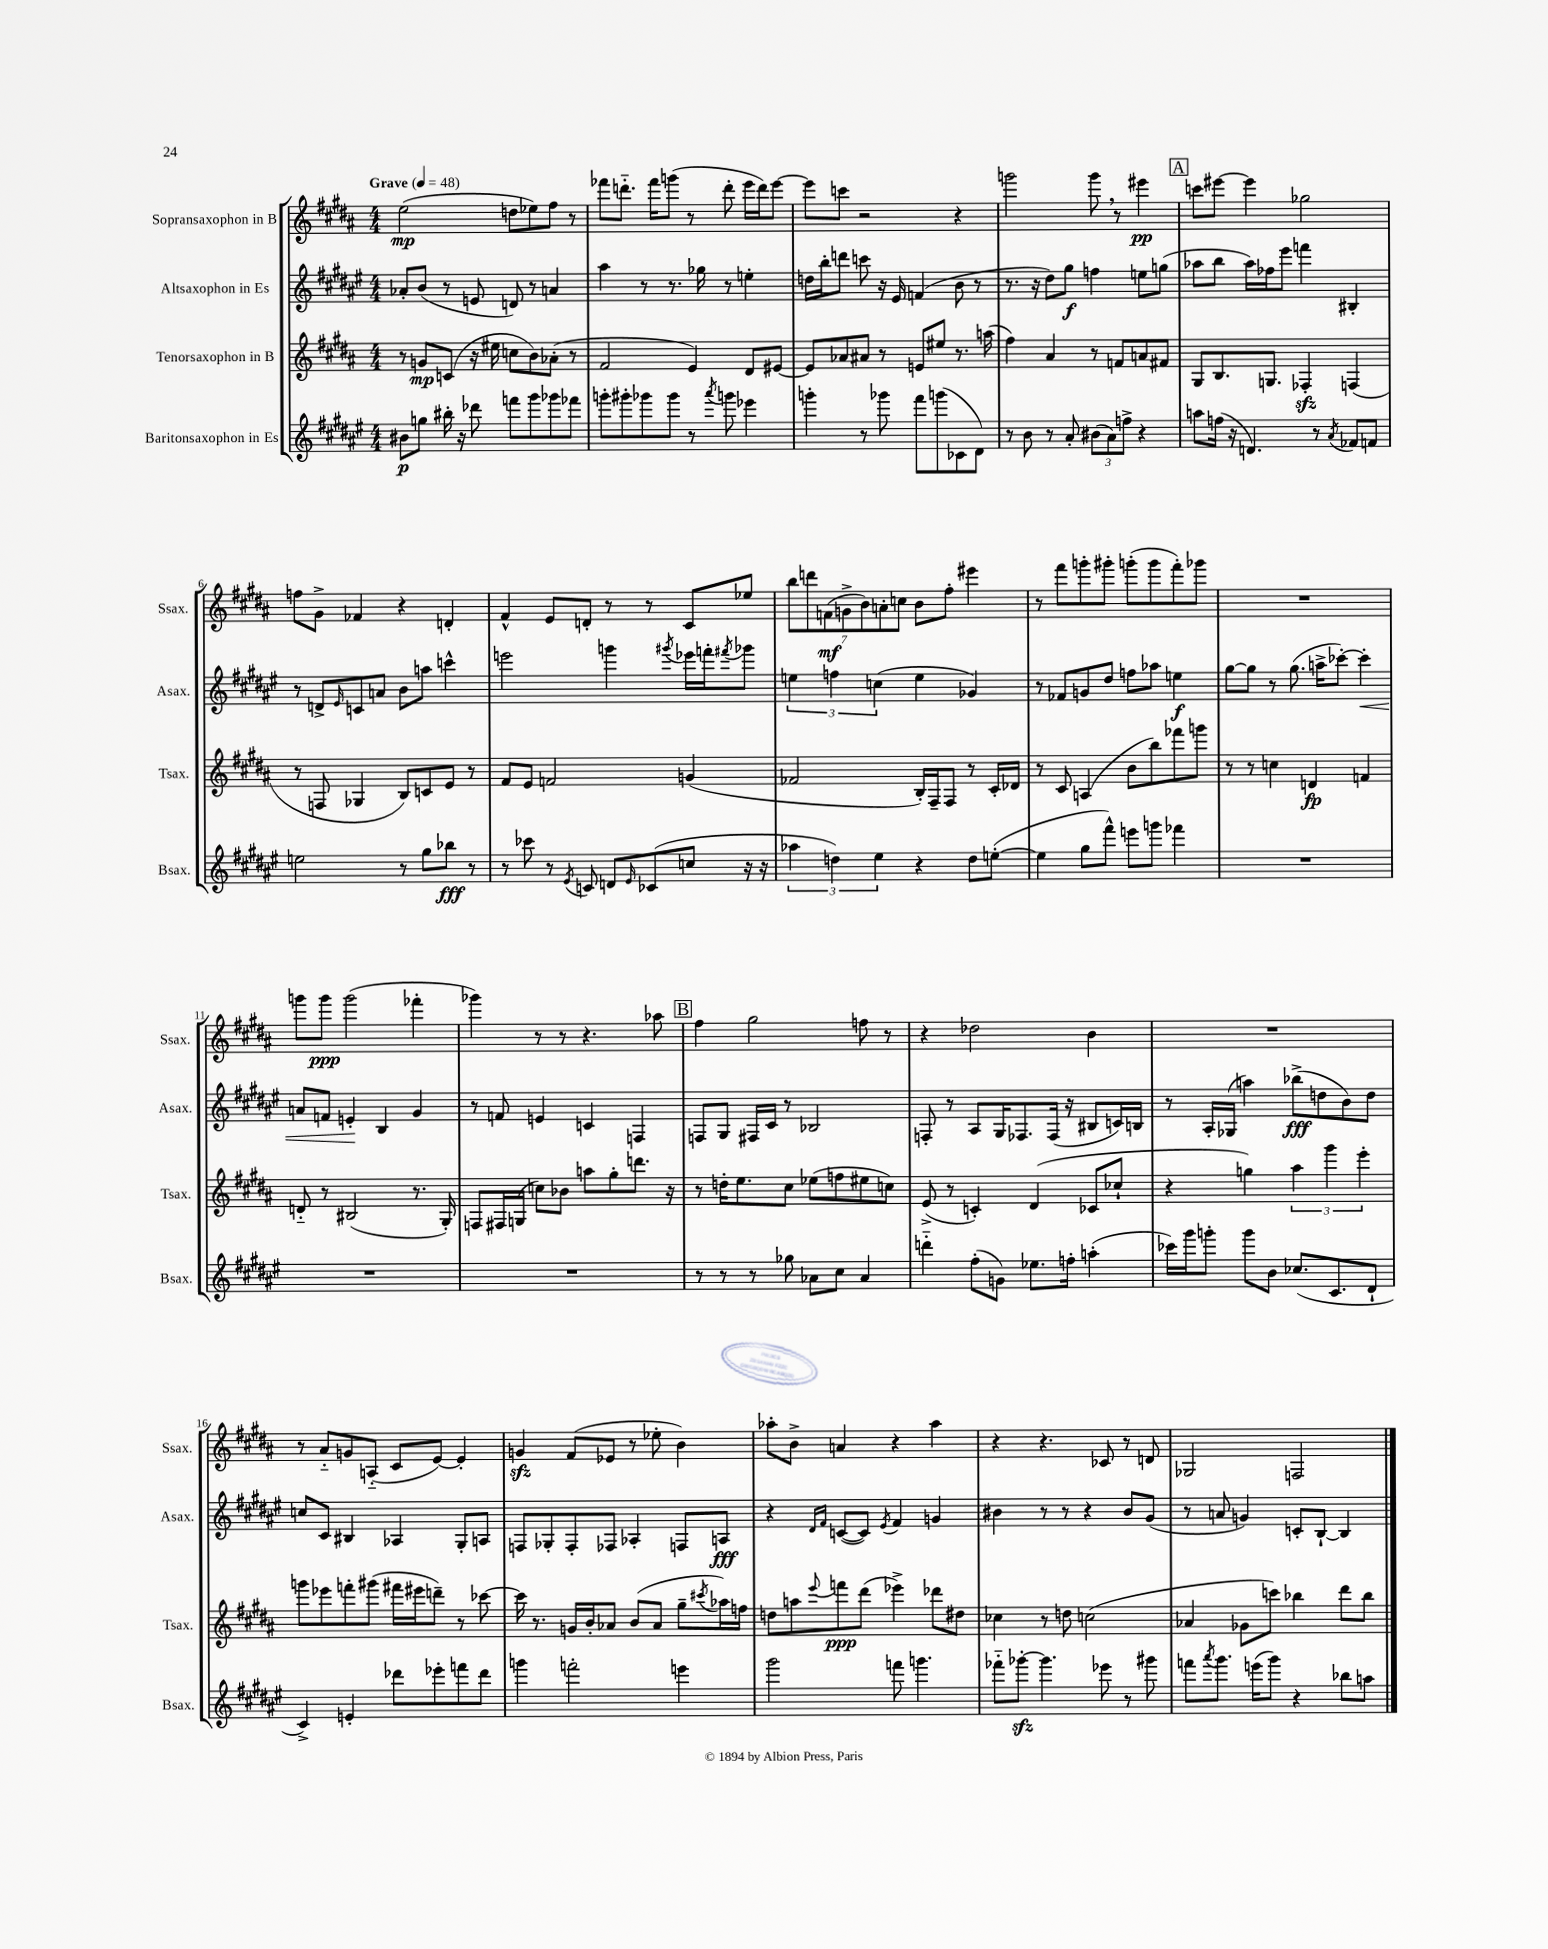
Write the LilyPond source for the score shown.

<<
\new StaffGroup <<
\new Staff = "s0" \with { instrumentName = "Sopransaxophon in B" shortInstrumentName = "Ssax." } {
    \clef treble \key b \major \numericTimeSignature \time 4/4 \tempo "Grave" 4 = 48
    e''2\mp( d''8 ees''8) fis''8 r8 |
    fes'''8 d'''8.-_ fes'''16 g'''8( r8 d'''8-. e'''16 d'''16) e'''8~ |
    e'''8 c'''8 r2 r4 |
    g'''2 g'''8 \breathe r8 eis'''4\pp |
    \mark \markup { \box "A" } c'''8 eis'''8~ eis'''4 ges''2 |
    f''8 gis'8-> fes'4 r4 d'4-. |
    fis'4-^ e'8 d'8-. r8 r8 cis'8 ees''8 |
    \tuplet 7/4 { b''8 d'''8 f'8\mf( g'8-> b'8) a'8-. c''8 } b'8 fis''8-. eis'''4 |
    r8 fis'''8 g'''8-. gis'''8-. g'''8-.( g'''8 fis'''8-.) ges'''8 |
    R1 |
    g'''8 g'''8\ppp g'''2( fes'''4-. |
    ges'''4) r8 r8 r4. aes''8 |
    \mark \markup { \box "B" } fis''4 gis''2 f''8 r8 |
    r4 des''2 b'4 |
    R1 |
    r8 ais'8-_ g'8 a8-_( cis'8 e'8~) e'4-. |
    g'4\sfz fis'8( ees'8 r8 ees''8-. b'4) |
    aes''8-. b'8-> a'4 r4 aes''4 |
    r4 r4. ces'8 r8 d'8 |
    ges2 f2 \bar "|." |
}
\new Staff = "s1" \with { instrumentName = "Altsaxophon in Es" shortInstrumentName = "Asax." } {
    \clef treble \key fis \major \numericTimeSignature \time 4/4
    aes'8-. b'8( r8 e'8 d'8) r8 a'4 |
    ais''4 r8 r8. ges''16 r8 e''4-. |
    d''16 b''16-. d'''8 c'''8 r16 eis'16 f'4( b'8 r8 |
    r8. r16 dis''8) gis''8\f f''4 e''8 g''8( |
    \mark \markup { \box "A" } aes''8 b''8 aes''16) fes''16 eis'''8 f'''4 bis4-. |
    r8 d'8-> \grace { eis'16 } c'8 a'8 b'8 a''8 c'''4-^ |
    e'''2 g'''4 \acciaccatura { gis'''8 } ees'''16 f'''16-. \acciaccatura { fis'''8 } ges'''8 |
    \tuplet 3/2 { e''4 f''4 c''4( } e''4 ges'4) |
    r8 fes'8 g'8 dis''8 f''8 aes''8 e''4\f |
    gis''8~ gis''8 r8 gis''8.( a''16-> ces'''8~-.) ces'''4-.\< |
    a'8 f'8 e'4-.\! b4 gis'4 |
    r8 f'8 e'4 c'4 f4 |
    \mark \markup { \box "B" } f8 gis8 fis16 cis'16 r8 bes2 |
    f8-. r8 ais8 gis16 fes8. fes16( r16 bis8 c'16) b16 |
    r8 ais16-. ges16( a''4) bes''8->\fff( d''8 b'8) d''8 |
    c''8 cis'8 bis4 aes4 gis8-. a8 |
    f8 ges8-. f8-. fes8 aes4-. f8 a8\fff |
    r4 \grace { dis'16 fis'16 } c'8~( c'8) \acciaccatura { eis'8 } fis'4 g'4 |
    bis'4 r8 r8 r4 bis'8 gis'8( |
    r8 a'8 g'4) c'8-. b8~-! b4 \bar "|." |
}
\new Staff = "s2" \with { instrumentName = "Tenorsaxophon in B" shortInstrumentName = "Tsax." } {
    \clef treble \key b \major \numericTimeSignature \time 4/4
    r8 g'8\mp c'8( r16 eis''16 c''8 b'8) aes'8-.( r8 |
    fis'2 e'4) dis'8 eis'8~ |
    eis'8 aes'8 ais'8 r8 e'8 eis''8 r8. a''16( |
    fis''4) ais'4 r8 f'8 a'8 fis'8 |
    \mark \markup { \box "A" } gis8 b8. g8. fes4-.\sfz f4( |
    r8 f8 ges4 b8) c'8 e'8 r8 |
    fis'8 e'8 f'2 g'4( |
    fes'2 b16-.) fis16-- fis8 r8 cis'16-. des'16 |
    r8 cis'8 a4( b'8 b''8) fes'''8 g'''8 |
    r8 r8 c''4 d'4\fp f'4 |
    d'8-_ r8 bis2( r8. gis16-.) |
    f8 fis16 g16( c''8) bes'8 a''8 gis''8-. d'''8. r16 |
    \mark \markup { \box "B" } r8 d''16-. e''8. cis''8 ees''8( f''8 eis''8 c''8) |
    e'8->( r8 c'4-.) dis'4( ces'8 ces''8-! |
    r4 g''4) \tuplet 3/2 { ais''4 gis'''4 e'''4-. } |
    g'''8 ees'''8 f'''8-. gis'''8( fis'''16 eis'''16 d'''8--) r8 ces'''8~ |
    ces'''16 r8. g'16 b'16-. aes'8 b'8( aes'8 gis''8-- \acciaccatura { cis'''8 } aes''16) f''16 |
    d''8 a''8 \appoggiatura { e'''8 } f'''8\ppp dis'''8( ees'''4->) des'''8 dis''8 |
    ces''4 r8 d''8 c''2( |
    aes'4 ges'8 c'''8) bes''4 dis'''8 bes''8 \bar "|." |
}
\new Staff = "s3" \with { instrumentName = "Baritonsaxophon in Es" shortInstrumentName = "Bsax." } {
    \clef treble \key fis \major \numericTimeSignature \time 4/4
    bis'8\p g''8 bis''16-. r16 des'''8 f'''8 gis'''8 ges'''8 fes'''8 |
    g'''8-. gis'''8-. ges'''8 ges'''8 r8 \acciaccatura { ais'''8 } g'''8 ees'''4 |
    g'''4-. r8 ges'''8 fis'''8 g'''8( ces'8 dis'8) |
    r8 b'8 r8 ais'8-. \tuplet 3/2 { bis'8( ais'8) f''8-> } r4 |
    \mark \markup { \box "A" } a''8 f''16( r16 d'4.) r8 \acciaccatura { ais'8 } fes'8 f'8 |
    e''2 r8 gis''8 bes''8\fff r8 |
    r8 ces'''8 r8 \acciaccatura { eis'8 } c'8 d'8 \grace { eis'16 } ces'8( c''8 r16 r16 |
    \tuplet 3/2 { aes''4 d''4) eis''4 } r4 d''8 e''8~-.( |
    e''4 gis''8 fis'''8-^) e'''8 g'''8 fes'''4 |
    R1 |
    R1 |
    R1 |
    \mark \markup { \box "B" } r8 r8 r8 ges''8 aes'8 cis''8 aes'4 |
    d'''4-_ fis''8-.( g'8) ees''8. f''16-. a''4-.( |
    ces'''16) gis'''16 g'''8-. g'''8 b'8 ces''8.( cis'8. dis'8-! |
    cis'4->) e'4-. des'''8 ees'''8-. f'''8 des'''8 |
    g'''4 f'''2-. e'''4 |
    gis'''2 f'''8 g'''4. |
    fes'''8-_ ges'''8~-.\sfz ges'''4. ees'''8 r8 gis'''8 |
    f'''8 \acciaccatura { ais'''8 } gis'''8. e'''16( gis'''8) r4 bes''8 a''8 \bar "|." |
}
>>
>>
